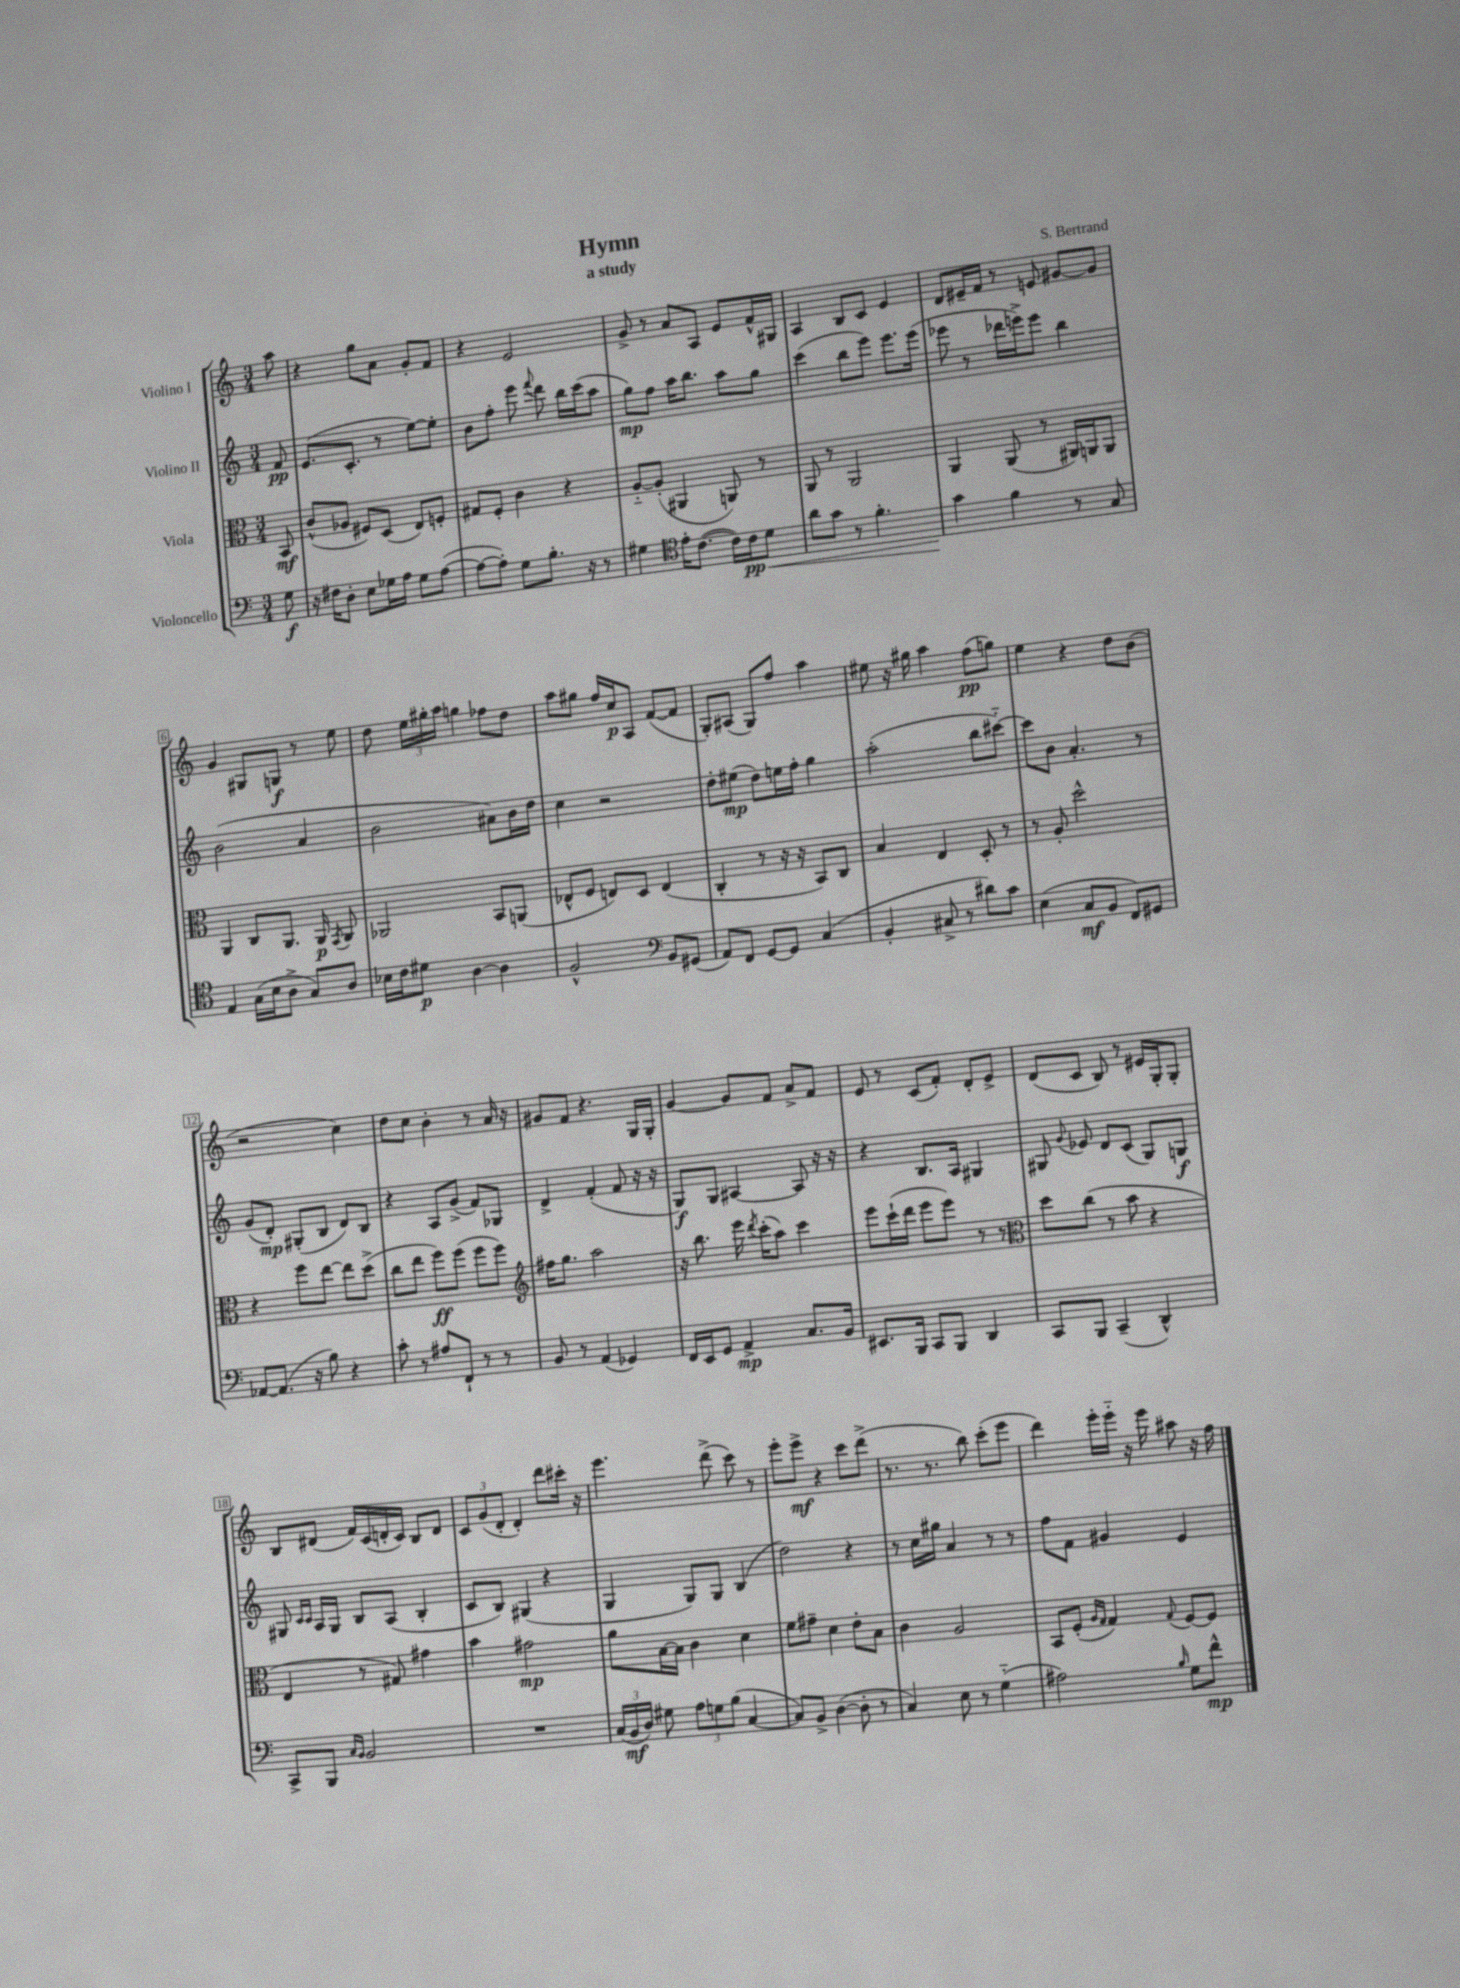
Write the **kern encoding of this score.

**kern	**kern	**kern	**kern
*staff4	*staff3	*staff2	*staff1
*clefF4	*clefC3	*clefG2	*clefG2
*k[]	*k[]	*k[]	*k[]
*M3/4	*M3/4	*M3/4	*M3/4
8G\	8BB/	8f/	8aa\
=	=	=	=
16r	(8c^^/L	(8.e/L	4r
16F#\LK	.	.	.
8D'\J	8A-/J	.	.
.	.	8.c'/J	.
8E\L	8F#/L)	.	8gg\L
16G-\L	(8D/J	8r	8a\J
16A\JJ	.	.	.
8G-\L	8E/L)	[8ee\L)	8g'/L
([8A\J	8F'/J	8ee'\]J	8f/J
=	=	=	=
8A\_L	8G#/L	8b\L	4r
8A'\]J)	8F'/J	8ff'\J	.
8G\L	4c\	8eee\	2e/
.	.	8qqfff/	.
8.B'\J	.	8ddd\	.
.	4r	16bb\LL	.
16r	.	(16ccc\J	.
8r	.	8aa\J	.
=	=	=	=
4G#\	[8A'~/L	8gg\L)	8g^/
.	(8A'/]J	8ff\J	8r
*clefC4	*	*	*
16e'\LK	4AA#/	16aa\LK	8a/L
([8.c\J	.	8.bb\J	.
.	.	.	8A/J
16c\]LL)	8AA/)	8aa\L	8e/L
16c\J	.	.	.
8d\J	8r	8gg\J	16f^^/L
.	.	.	16G#/JJ
=	=	=	=
8a\L	8AA/	(4ccc\	4A/
8g\J	8r	.	.
8r	2AA/	8bb\L	8B/L
4.f'\	.	8eee\J)	8c/J
.	.	8.eee\L	4e/
.	.	(16eee\Jk	.
=	=	=	=
4g\	4AA/	8eee-\	8d/L
.	.	8r	16e#~/L
.	.	.	16f/JJ
4f\	(8AA/	16ddd-\LL	8r
.	.	16eee^\J)	.
.	8r	8eee\J	8e/
8r	16AA#/LL)	4bb\	[8g#/L
.	16AA/J	.	.
8G/	8AA/J	.	8g#/]J
=	=	=	=
4E/	4AA/	(2b\	4g/
(16G\LL	8C/L	.	8G#/L
16B\J	.	.	.
8A^\J	8.AA/J	.	8G/J
8G/L)	.	4a/	8r
.	16AA/	.	.
.	8qGG/	.	.
8A/J	8AA/	.	8ee\
=	=	=	=
16B-\LL	2AA-/	2b\	8dd\
16c\J	.	.	.
8d#\J	.	.	24ee\LL
.	.	.	24gg#'\
.	.	.	24aa\JJ
[4A\	.	.	4gg\
4A\]	8BB/L	8a#\L)	8ff-\L
.	(8AA/J	16b\L	8dd\J
.	.	16dd\JJ	.
=	=	=	=
2F^^/	8E-^^/L	4cc\	8aa\L
.	8F/J	.	8gg#\J
.	8E/L)	2r	16ff/LL
.	.	.	16cc/J
.	8D/J	.	8A/J
*clefF4	*	*	*
8BB/L	(4E/	.	([8f/L
(8GG#/J	.	.	8f/]J
=	=	=	=
8AA/L)	4C'/	8dd'\L	8G'/L)
8FF/J	.	(8ee#\J	(8A#/J
[8GG/L	8r	8dd\L)	8G/L)
8GG/]J	16r	16ee\L	8ff/J
.	16r	16ff'\JJ	.
(4C/	8BB/L)	4gg\	4aa\
.	8C/J	.	.
=	=	=	=
4BB'/	4B/	(2aa'\	8ee#\
.	.	.	16r
.	.	.	16gg#\
8C#^/	4E/	.	4aa\
8r	.	.	.
8d#\L)	8D'/	8bb\L	(8ff\L
8c\J	8r	[8ccc#'~\J)	8gg\J)
=	=	=	=
(4E\	8r	8ccc#\]L	4ee\
.	8A'/	8b\J	.
8C/L	2dd^^\	4.a'/	4r
8BB/J	.	.	.
8FF/L)	.	.	8dd\L
8GG#/J	.	8r	(8b\J
=	=	=	=
[8AA-/L	4r	(8g/L	2r
(8.AA-/]J	.	8d'/J)	.
.	8ff\L	(8G#'/L	.
16r	.	.	.
8B\)	[8ee\J	8B/J	.
4r	8ee\]L	8d/L)	4cc\)
.	(8dd^\J	8B/J	.
=	=	=	=
8c'\	8cc\L	4r	8dd\L
8r	8ee\J	.	8cc\J
8A#/L	8ff\L)	8A/L	4b'\
8FF`/J	(8ff\J	(8g^/J	.
8r	8ff\L	8f/L)	8r
8r	8ff\J)	8G-/J	16a/
.	.	.	16r
=	=	=	=
*	*clefG2	*	*
8BB/	16ff#\LK	4d^/	8g#/L
.	8.gg\J	.	.
8r	.	.	8f/J
(4AA/	2aa\	(4f'/	4.r
4GG-/)	.	8f/	.
.	.	16r	16G/LL
.	.	16r	16G'/JJ
=	=	=	=
16FF/LL	16r	8G/L)	[4g/
16EE/J	8.bb\	.	.
8GG/J	.	8G/J	.
4AA^/	16eee\	[4A#/	8g/]L
.	8qddd/	.	.
.	(16ccc'\LK	.	.
.	8aa\J)	.	8f/J
8.C/L	4ccc\	8A#/]	8a^/L
.	.	16r	8f/J
16BB/Jk	.	16r	.
=	=	=	=
8.EE#/L	8eee\L	4r	8e/
.	(16ccc`\L	.	8r
16BBB/Jk	16ddd\JJ	.	.
8CC/L	8eee\L	8.B/L	(8c/L
8BBB/J	8eee\J)	.	8f'/J)
.	.	16A/Jk	.
4DD/	8r	4G#/	8d'/L
.	8r	.	8e^/J
=	=	=	=
*	*clefC3	*	*
8CC/L	8dd\L	8G#/	(8d/L
.	.	8qqg/	.
8BBB/J	(8cc\J	8e-/	8c/J
(4CC~/	8r	8d/L	8B/)
.	8b\	(8c/J	8r
4DD^^/)	4r	8G#/L)	16e#/LL
.	.	.	16G'/J
.	.	8G/J	8G'/J
=	=	=	=
8CC^/L	4E/	8G#/	8B/L
.	.	16qqc/LL	.
.	.	16qqc/JJ	.
8BBB/J	.	16A/LL	(8d#/J
.	.	16G#/JJ	.
16qqC/LL	.	.	.
16qqBB/JJ	.	.	.
2BB/	8r	8B/L	16f/LL)
.	.	.	(16c/
.	8G#/)	(8A/J	16d'/
.	.	.	16c/JJ)
.	4g#\	4B'/	8B/L
.	.	.	8d/J
=	=	=	=
2.r	4b\	8c/L	12c/L
.	.	.	(12g/
.	.	8B/J)	.
.	.	.	12d'/J
.	2g#\	(4G#/	4d'/)
.	.	4r	8ddd\L
.	.	.	16ccc#'\Jk
.	.	.	16r
=	=	=	=
(24C/LL	8a\L	4G/	4.eee\
24BB/	.	.	.
24D/JJ)	.	.	.
8G#\	[16B\L	.	.
.	16B\]JJ	.	.
12A\L	4c\	8G/L)	.
12G\	.	.	.
.	.	8G/J	(8ddd^\
(12B\J	.	.	.
[4C/	4d\	(4B/	8ccc\)
.	.	.	8r
=	=	=	=
8C/]L)	8f\L	2dd\)	8eee'\L
8BB^/J	8g#~\J	.	8eee^\J
([4D\	4d\	.	4r
8D'\]	8e'\L	4r	8ccc\L
8r	8B\J	.	(8ddd^\J
=	=	=	=
4C/)	4c\	8r	8.r
.	.	16cc\LL	.
.	.	16gg#\JJ	8.r
8E\	2A/	4a/	.
8r	.	.	8bb\)
(4G'~\	.	8r	(8ccc'\L
.	.	8r	8eee\J
=	=	=	=
2A#\)	8BB/L	8ff\L	4ddd\)
.	(8F'/J	8f\J	.
.	16qqA/LL	.	.
.	16qqG/JJ	.	.
.	4G/)	4g#/	16eee'\LL
.	.	.	16eee'~\JJ
.	.	.	16r
.	.	.	16eee\
16qqB/	8qqG/	.	.
8G\L	[8F/L	4e/	8aa#\
8f^^\J	8F/]J	.	16r
.	.	.	16ff\
==	==	==	==
*-	*-	*-	*-
